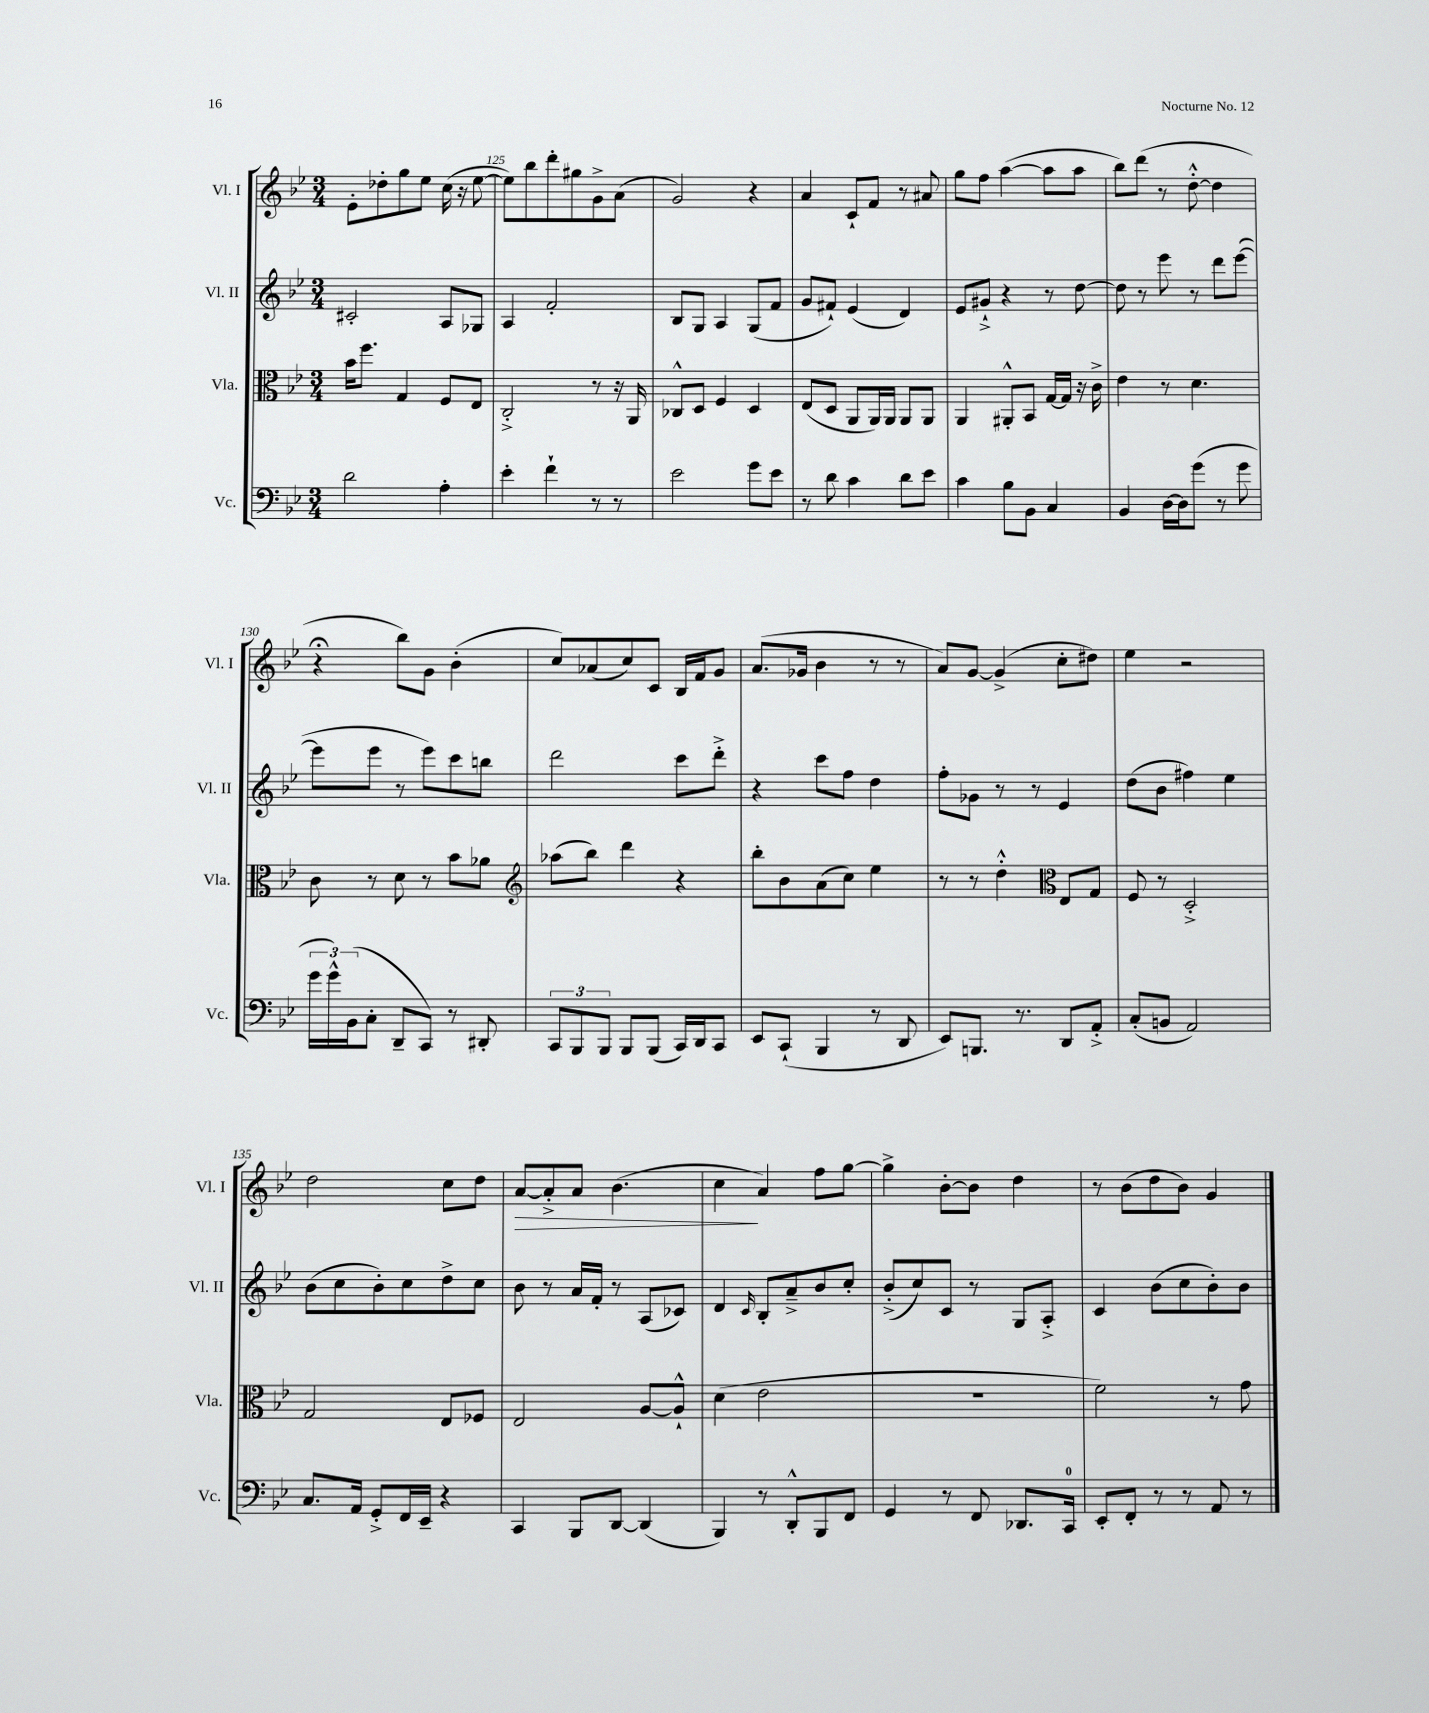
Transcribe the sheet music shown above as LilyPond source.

<<
\new StaffGroup <<
\new Staff = "s0" \with { instrumentName = "Vl. I" shortInstrumentName = "Vl. I" } {
    \clef treble \key bes \major \numericTimeSignature \time 3/4
    ees'8-. des''8-. g''8 ees''8 c''16( r16 ees''8~ |
    ees''8) bes''8 d'''8-. gis''8 g'8-> a'8( |
    g'2) r4 |
    a'4 c'8-! f'8 r8 ais'8 |
    g''8 f''8 a''4~( a''8 a''8 |
    bes''8) d'''8( r8 d''8~-.-^ d''4 |
    r4\fermata bes''8) g'8 bes'4-.( |
    c''8) aes'8( c''8) c'8 bes16 f'16 g'8 |
    a'8.( ges'16 bes'4 r8 r8 |
    a'8) g'8~ g'4->( c''8-. dis''8) |
    ees''4 r2 |
    d''2 c''8 d''8 |
    a'8~\> a'8-.-> a'8 bes'4.( |
    c''4\! a'4) f''8 g''8~ |
    g''4-> bes'8~-. bes'8 d''4 |
    r8 bes'8( d''8 bes'8) g'4 \bar "|." |
}
\new Staff = "s1" \with { instrumentName = "Vl. II" shortInstrumentName = "Vl. II" } {
    \clef treble \key bes \major \numericTimeSignature \time 3/4
    cis'2-. a8 ges8 |
    a4 f'2-. |
    bes8 g8 a4 g8( f'8 |
    g'8 fis'8-!) ees'4( d'4) |
    ees'8 gis'8-!-> r4 r8 d''8~ |
    d''8 r8 ees'''8 r8 d'''8 ees'''8~( |
    ees'''8 ees'''8 r8 ees'''8) c'''8 b''8 |
    d'''2 c'''8 d'''8-.-> |
    r4 c'''8 f''8 d''4 |
    f''8-. ges'8 r8 r8 ees'4 |
    d''8( bes'8 fis''4) ees''4 |
    bes'8( c''8 bes'8-.) c''8 d''8-> c''8 |
    bes'8 r8 a'16 f'16-. r8 a8( ces'8) |
    d'4 \grace { c'16 } bes8-. a'8---> bes'8 c''8-. |
    bes'8-.->( c''8) c'8 r8 g8 a8-.-> |
    c'4 bes'8( c''8 bes'8-.) bes'8 \bar "|." |
}
\new Staff = "s2" \with { instrumentName = "Vla." shortInstrumentName = "Vla." } {
    \clef alto \key bes \major \numericTimeSignature \time 3/4
    bes'16 f''8. g4 f8 ees8 |
    c2-.-> r8 r16 a,16 |
    ces8-^ d8 f4 d4 |
    ees8( d8 a,8 a,16) a,16 a,8 a,8 |
    a,4 ais,8-.-^ bes,8 g16~ g16 r16 c'16-> |
    ees'4 r8 d'4. |
    c'8 r8 d'8 r8 bes'8 aes'8 |
    \clef treble aes''8( bes''8) d'''4 r4 |
    bes''8-. bes'8 a'8( c''8) ees''4 |
    r8 r8 d''4-.-^ \clef alto ees8 g8 |
    f8 r8 d2-.-> |
    g2 ees8 fes8 |
    ees2 a8~ a8-!-^ |
    d'4( ees'2 |
    R2. |
    f'2) r8 g'8 \bar "|." |
}
\new Staff = "s3" \with { instrumentName = "Vc." shortInstrumentName = "Vc." } {
    \clef bass \key bes \major \numericTimeSignature \time 3/4
    d'2 a4-. |
    ees'4-. f'4-! r8 r8 |
    ees'2 g'8 ees'8 |
    r8 d'8 c'4 d'8 ees'8 |
    c'4 bes8 bes,8 c4 |
    bes,4 d16~ d16 g'8( r8 g'8 |
    \tuplet 3/2 { g'16 g'16-^) bes,16( } c8-. d,8-- c,8) r8 dis,8-. |
    \tuplet 3/2 { c,8 bes,,8 bes,,8 } bes,,8 bes,,8( c,16) d,16 c,8 |
    ees,8 c,8-!( bes,,4 r8 d,8 |
    ees,8) b,,8. r8. d,8 a,8-.-> |
    c8-.( b,8 a,2) |
    c8. a,16 g,8-.-> f,16 ees,16-- r4 |
    c,4 bes,,8 d,8~ d,4( |
    bes,,4) r8 d,8-.-^ bes,,8 f,8 |
    g,4 r8 f,8 des,8. c,16-0 |
    ees,8-. f,8-. r8 r8 a,8 r8 \bar "|." |
}
>>
>>
\layout { \context { \Score currentBarNumber = #124 \override BarNumber.break-visibility = ##(#f #t #t) barNumberVisibility = #(every-nth-bar-number-visible 5) } }
